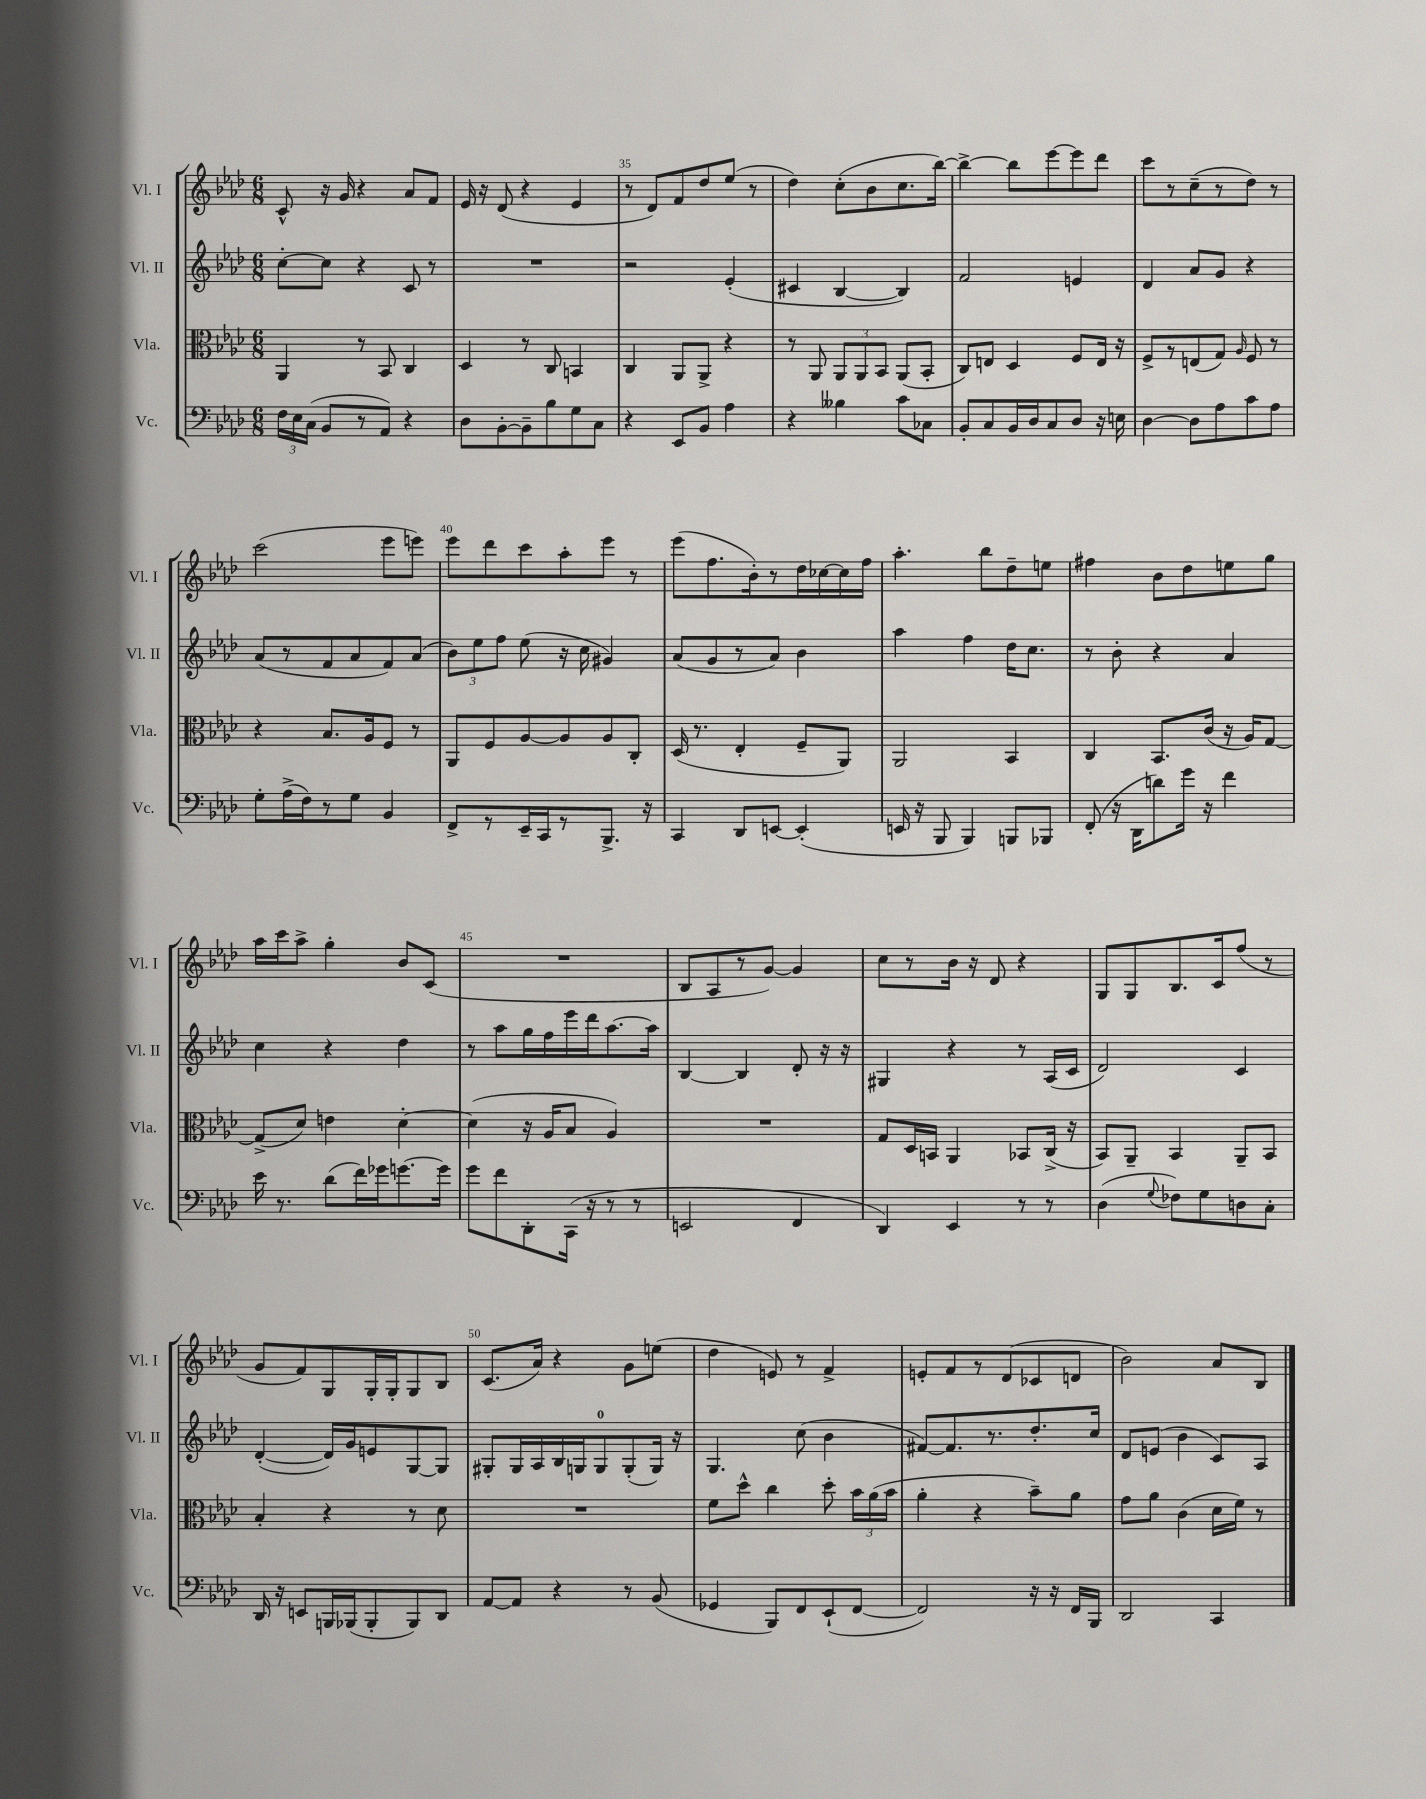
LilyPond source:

<<
\new StaffGroup <<
\new Staff = "s0" \with { instrumentName = "Vl. I" shortInstrumentName = "Vl. I" } {
    \clef treble \key aes \major \numericTimeSignature \time 6/8
    \autoBeamOff c'8-^ r16 g'16 r4 aes'8[ f'8] |
    ees'16 r16 des'8( r4 ees'4 |
    r8 des'8[) f'8 des''8 ees''8]( r8 |
    des''4) c''8[-.( bes'8 c''8. bes''16]~) |
    bes''4~-> bes''8[ ees'''8~ ees'''8 des'''8] |
    c'''8[ r8 c''8--( r8 des''8]) r8 |
    c'''2( ees'''8[ e'''8]) |
    ees'''8[ des'''8 c'''8 aes''8-. ees'''8] r8 |
    ees'''8[( f''8. bes'16-.) r8 des''16 ces''16~ ces''16 f''16] |
    aes''4.-. bes''8[ des''8-- e''8] |
    fis''4 bes'8[ des''8 e''8 g''8] |
    aes''16[ c'''16 aes''8]-> g''4-. bes'8[ c'8]( |
    R2. |
    bes8[ aes8 r8 g'8]~) g'4 |
    c''8[ r8 bes'16] r16 des'8 r4 |
    g8[ g8 bes8. c'16 f''8]( r8 |
    g'8[ f'8) g8 g16-. g16-. g8 bes8] |
    c'8.[( aes'16]) r4 g'8[ e''8]( |
    des''4 e'8) r8 f'4-> |
    e'8[-. f'8 r8 des'8( ces'8 d'8] |
    bes'2) aes'8[ bes8] \bar "|." |
}
\new Staff = "s1" \with { instrumentName = "Vl. II" shortInstrumentName = "Vl. II" } {
    \clef treble \key aes \major \numericTimeSignature \time 6/8
    \autoBeamOff c''8[~-. c''8] r4 c'8 r8 |
    R2. |
    r2 ees'4-.( |
    cis'4 bes4~ bes4) |
    f'2 e'4 |
    des'4 aes'8[ g'8] r4 |
    aes'8[( r8 f'8 aes'8 f'8) aes'8]( |
    \tuplet 3/2 { bes'8[) ees''8 f''8] } ees''8( r16 c''16 gis'4) |
    aes'8[( g'8 r8 aes'8]) bes'4 |
    aes''4 f''4 des''16[ c''8.] |
    r8 bes'8-. r4 aes'4 |
    c''4 r4 des''4 |
    r8 aes''8[ g''16 f''16 ees'''16 des'''16 aes''8.~ aes''16] |
    bes4~ bes4 des'8-. r16 r16 |
    gis4 r4 r8 aes16[( c'16] |
    des'2) c'4 |
    des'4~-.( des'16[) g'16 e'8 g8~ g8] |
    gis8[-. gis16 aes16 bes16 g16 g8-0 g8-.( g16]) r16 |
    g4. c''8( bes'4 |
    fis'8[~) fis'8. r8. des''8.-. c''16] |
    des'8[ e'8]( bes'4 c'8[) aes8] \bar "|." |
}
\new Staff = "s2" \with { instrumentName = "Vla." shortInstrumentName = "Vla." } {
    \clef alto \key aes \major \numericTimeSignature \time 6/8
    \autoBeamOff aes,4 r8 bes,8 c4 |
    des4 r8 c8 b,4 |
    c4 aes,8[ aes,8]-> r4 |
    r8 aes,8 \tuplet 3/2 { aes,8[ aes,8 bes,8] } aes,8[( bes,8]-. |
    c8[) e8] des4 f8[ e16] r16 |
    f8[-> r8 e8( g8]) \grace { aes16 } f8 r8 |
    r4 bes8.[ aes16 f8] r8 |
    aes,8[ f8 aes8~ aes8 aes8 c8]-. |
    des16( r8. ees4-. f8[-- aes,8]) |
    aes,2 bes,4 |
    c4 bes,8.[ c'16]( r16 aes16[) g8]~ |
    g8[->( des'8]) e'4 des'4~-. |
    des'4( r16 aes16[ bes8] aes4) |
    R2. |
    g8[ des16 b,16] aes,4 bes,8[ c16]->( r16 |
    bes,8[) aes,8]-- bes,4 aes,8[-- bes,8] |
    bes4-. r4 r8 des'8 |
    R2. |
    f'8[ des''8]-^ c''4 des''8-. \tuplet 3/2 { bes'16[ aes'16( bes'16] } |
    aes'4-. r4 bes'8[--) aes'8] |
    g'8[ aes'8] c'4( des'16[ f'16]) r8 \bar "|." |
}
\new Staff = "s3" \with { instrumentName = "Vc." shortInstrumentName = "Vc." } {
    \clef bass \key aes \major \numericTimeSignature \time 6/8
    \autoBeamOff \tuplet 3/2 { f16[ ees16 c16]( } bes,8[ r8 aes,8]) r4 |
    des8[ bes,8~-. bes,8-- bes8 g8 c8] |
    r4 ees,8[ bes,8] aes4 |
    r4 beses4 c'8[ ces8] |
    bes,8[-. c8 bes,16 des16 c8 des8] r16 e16 |
    des4~ des8[ aes8 c'8 aes8] |
    g8[-. aes16->( f16) r8 g8] bes,4 |
    f,8[-> r8 ees,16-- c,16 r8 bes,,8.]-> r16 |
    c,4 des,8[ e,8]~ e,4-.( |
    e,16 r16 bes,,8 bes,,4) b,,8[ bes,,8] |
    f,8-.( r16 des,16[ d'8) g'16] r16 f'4 |
    ees'16 r8. des'8[( f'16) ges'16 g'8.~ g'16] |
    g'8[ f'8 des,8-. c,16]( r16 r8 r8 |
    e,2 f,4 |
    des,4) ees,4 r8 r8 |
    des4( \appoggiatura { g8 } fes8[) g8 d8 c8]-. |
    des,16 r16 e,8[ b,,16 bes,,16( bes,,8-. bes,,8) des,8] |
    aes,8[~ aes,8] r4 r8 bes,8( |
    ges,4 bes,,8[) f,8 ees,8-!( f,8]~ |
    f,2) r16 r16 f,16[ bes,,16] |
    des,2 c,4 \bar "|." |
}
>>
>>
\layout { \context { \Score currentBarNumber = #33 \override BarNumber.break-visibility = ##(#f #t #t) barNumberVisibility = #(every-nth-bar-number-visible 5) } }
